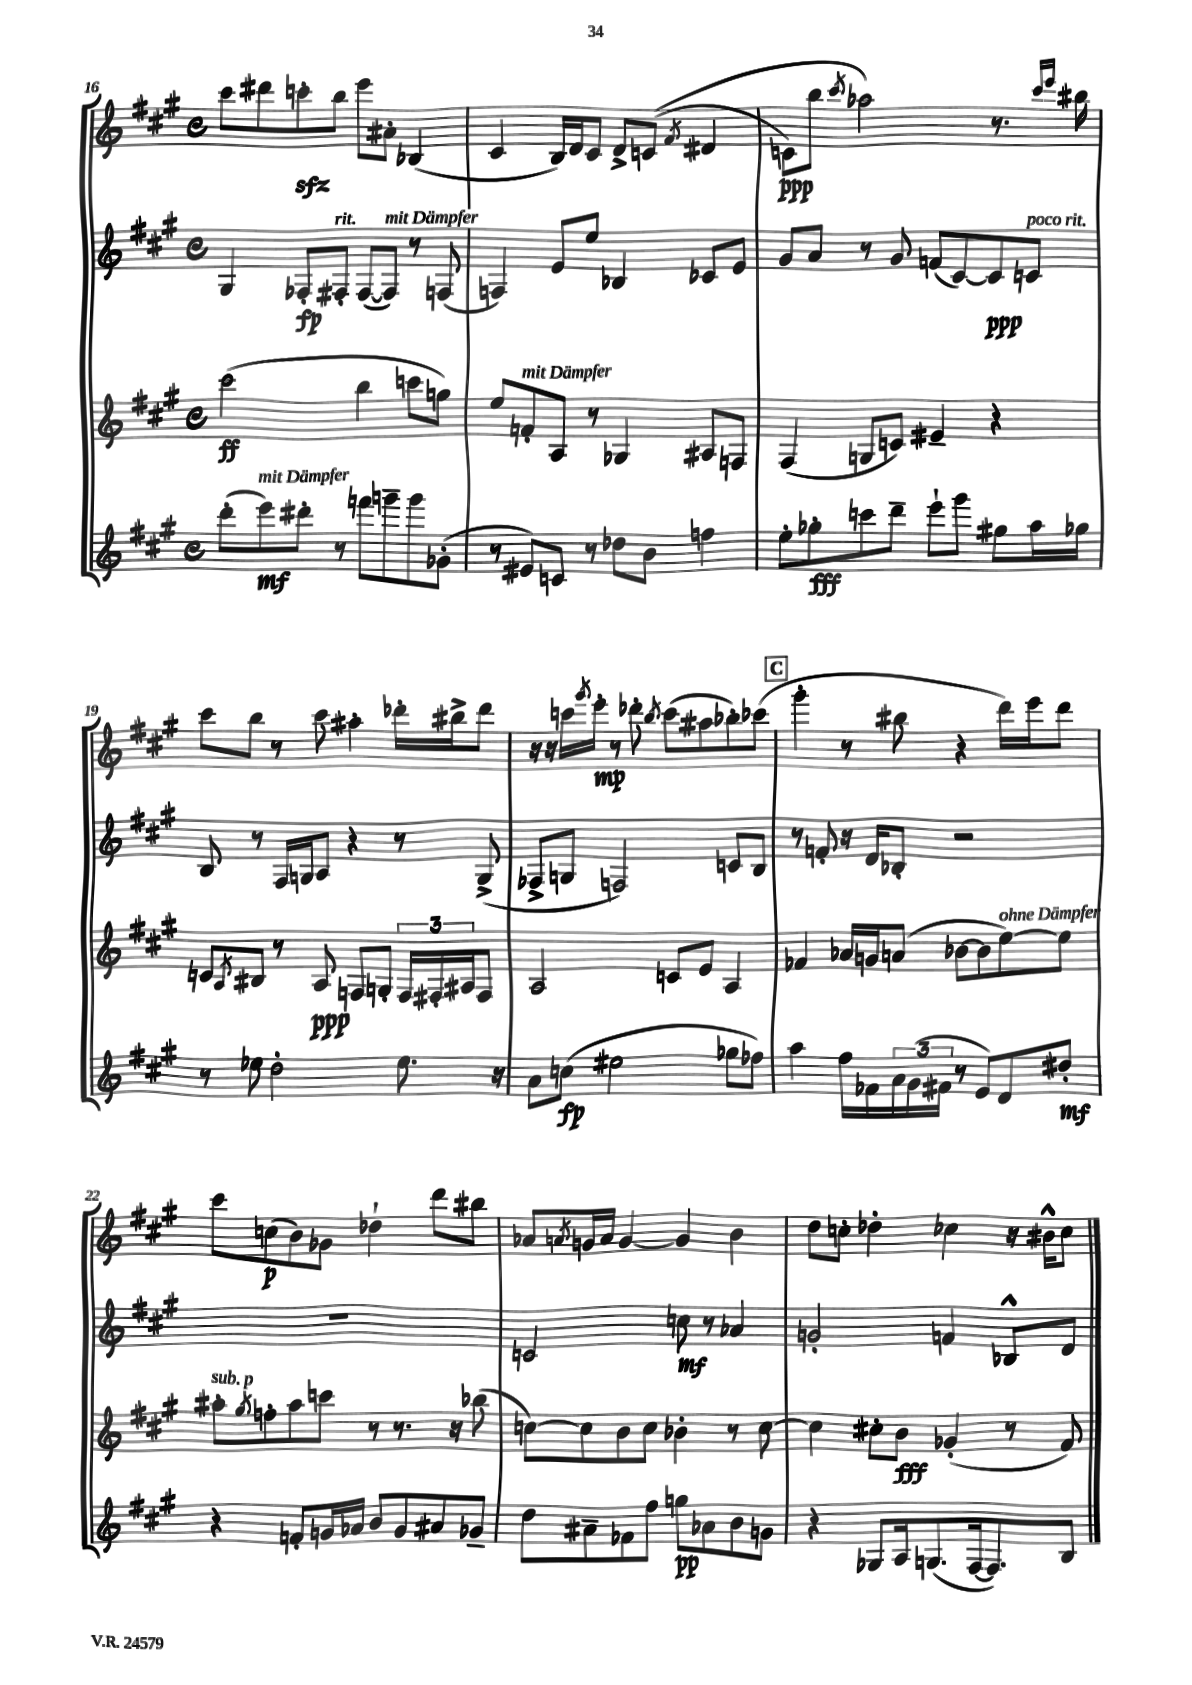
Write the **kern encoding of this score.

**kern	**dynam	**kern	**dynam	**kern	**dynam	**kern	**dynam
*part4	*part4	*part3	*part3	*part2	*part2	*part1	*part1
*staff4	*staff4	*staff3	*staff3	*staff2	*staff2	*staff1	*staff1
*clefG2	*	*clefG2	*	*clefG2	*	*clefG2	*
*k[f#c#g#]	*	*k[f#c#g#]	*	*k[f#c#g#]	*	*k[f#c#g#]	*
*M4/4	*	*M4/4	*	*M4/4	*	*M4/4	*
*met(c)	*	*met(c)	*	*met(c)	*	*met(c)	*
=16	=16	=16	=16	=16	=16	=16	=16
(8ddd'\L	.	(2ccc#\	ff	4G#/	.	8ccc#\L	.
!LO:TX:a:i:t=mit Dämpfer	!	!	!	!	!	!	!
8eee\)	mf	.	.	.	.	8ddd#X\	.
8ddd#X'\J	.	.	.	8F-X'/L	fp	8cccnzz'\	.
!	!	!	!	!LO:TX:a:i:t=rit.	!	!	!
8r	.	.	.	8F#X'/J	.	8bb\J	.
8fffn\L	.	4bb\	.	([8F#/L	.	8eee\L	.
!	!	!	!	!LO:TX:a:i:t=mit Dämpfer	!	!	!
8gggn~\	.	.	.	8F#/J])	.	8a#X'\J	.
8ggg\	.	8cccn\L	.	8r	.	(4B-X/	.
(8g-X'\J	.	8ggn\J)	.	(8Fn/	.	.	.
=17	=17	=17	=17	=17	=17	=17	=17
8r	.	8ee/L	.	4Fn/)	.	4c#/	.
!	!	!LO:TX:a:i:t=mit Dämpfer	!	!	!	!	!
8e#X/L)	.	8fn'/	.	.	.	.	.
8cn/J	.	8A/J	.	8e/L	.	16B/LL)	.
.	.	.	.	.	.	16d/J	.
8r	.	8r	.	8ee/J	.	8c#/J	.
8dd-X\L	.	4G-X/	.	4B-X/	.	8d^/L	.
8b\J	.	.	.	.	.	((8cn/J	.
.	.	.	.	.	.	8qf#/	.
4ffn\	.	8A#X/L	.	8c-X/L	.	4d#X/	.
.	.	8Fn/J	.	8e/J	.	.	.
=18	=18	=18	=18	=18	=18	=18	=18
8ee'\L	.	(4F#/	.	8g#/L	.	8cn\L)	ppp
8gg-X'\	fff	.	.	8a/J	.	8bb\J	.
.	.	.	.	.	.	8qccc#/	.
8cccn\	.	8Gn/L	.	8r	.	2aa-X\)	.
8ddd~\J	.	8cn/J)	.	8g#/	.	.	.
8eee`\L	.	4e#X~/	.	(8fn/L	.	.	.
8ggg#\J	.	.	.	[8c#/)	.	.	.
8gg#X\L	.	4r	.	8c#/]	ppp	8.r	.
!	!	!	!	!LO:TX:a:i:t=poco rit.	!	!	!
16aa\L	.	.	.	8cn/J	.	.	.
.	.	.	.	.	.	16qqccc#/LL	.
.	.	.	.	.	.	16qqeee/JJ	.
16gg-X\JJ	.	.	.	.	.	16bb#X\	.
!!LO:LB:g=z
=19	=19	=19	=19	=19	=19	=19	=19
8r	.	8cn/L	.	8B/	.	8ccc#\L	.
.	.	8qA/	.	.	.	.	.
8ee-X\	.	8B#X/J	.	8r	.	8bb\J	.
2dd'\	.	8r	.	16F#/LL	.	8r	.
.	.	.	.	16Gn/J	.	.	.
.	.	8A/	ppp	8A/J	.	8ccc#\	.
.	.	8Fn/L	.	4r	.	4aa#X'\	.
.	.	8Gn'/J	.	.	.	.	.
8.ee-\	.	24F/LL	.	8r	.	16ddd-X'\LL	.
.	.	24F#X'/	.	.	.	.	.
.	.	.	.	.	.	16bb#X^\J	.
.	.	24A#X/J	.	.	.	.	.
.	.	8F#/J	.	(8G^/	.	8ddd-\J	.
16r	.	.	.	.	.	.	.
=20	=20	=20	=20	=20	=20	=20	=20
8a\L	.	2A/	.	8F-X^/L	.	16r	.
.	.	.	.	.	.	16r	.
(8ccn\J	fp	.	.	8Gn/J	.	16cccn\LL	.
.	.	.	.	.	.	8qggg#/	.
.	.	.	.	.	.	16eee'\JJ	mp
2ee#X\	.	.	.	2Fn/)	.	8r	.
.	.	.	.	.	.	8ddd-X'\	.
.	.	.	.	.	.	8qbb/	.
.	.	8cn/L	.	.	.	(8ccc\L	.
.	.	8e/J	.	.	.	8aa#X\	.
8gg-X\L	.	4A/	.	8cn/L	.	8bb-X'\)	.
8ff-X\J)	.	.	.	8B/J	.	(8ccc-X\J	.
!!LO:REH:place=s1:t=C
=21	=21	=21	=21	=21	=21	=21	=21
4aa\	.	4f-X/	.	8r	.	4ggg#'\	.
.	.	.	.	8fn'/	.	.	.
16ff#\LL	.	16a-X/LL	.	16r	.	8r	.
16f-X\	.	16gn/J	.	16d/KL	.	.	.
24a\	.	(8an/J	.	8B-X'/J	.	8bb#X\	.
(24g#\	.	.	.	.	.	.	.
24f#X\JJ	.	.	.	.	.	.	.
8r	.	[8b-X\L	.	2r	.	4r	.
8e/L)	.	8b-\]	.	.	.	.	.
!	!	!LO:TX:a:i:t=ohne Dämpfer	!	!	!	!	!
8d/	.	[8ee\)	.	.	.	16ddd\LL)	.
.	.	.	.	.	.	16eee\J	.
8dd#X'/J	mf	8ee\J]	.	.	.	8ddd\J	.
!!LO:LB:g=z
=22	=22	=22	=22	=22	=22	=22	=22
!	!	!LO:TX:a:i:t=sub. p	!	!	!	!	!
4r	.	8aa#X'\L	.	1r	.	8ccc#\L	.
.	.	8qgg#/	.	.	.	.	.
.	.	8ffn'\	.	.	.	(8ccn\	p
8fn'/L	.	8aa#\	.	.	.	8b\)	.
16gn/L	.	8cccn\J	.	.	.	8g-X\J	.
16a-X/JJ	.	.	.	.	.	.	.
8b/L	.	8r	.	.	.	4dd-X`\	.
8g/	.	8.r	.	.	.	.	.
8a#X/	.	.	.	.	.	8ddd\L	.
.	.	16r	.	.	.	.	.
8g-X~/J	.	(8bb-X\	.	.	.	8bb#X\J	.
=23	=23	=23	=23	=23	=23	=23	=23
8dd\L	.	[8ccn\L)	.	2cn/	.	8a-X/L	.
.	.	.	.	.	.	8qan/	.
8a#X~\	.	8cc\]	.	.	.	16gn/L	.
.	.	.	.	.	.	16a/JJ	.
8f-X\	.	8b\	.	.	.	[4g/	.
8ff#\J	.	8cc\J	.	.	.	.	.
8ggn\L	pp	4b-X'\	.	8ccn\	mf	4g/]	.
8a-X\	.	.	.	8r	.	.	.
8b\	.	8r	.	4a-X/	.	4b\	.
8gn\J	.	[8cc\	.	.	.	.	.
=24	=24	=24	=24	=24	=24	=24	=24
4r	.	4cc\]	.	2gn'/	.	8dd\L	.
.	.	.	.	.	.	8ccn'\J	.
8G-X/L	.	8cc#X'\L	.	.	.	4dd-X'\	.
16A/k	.	8b\J	fff	.	.	.	.
(8.Gn/	.	.	.	.	.	.	.
.	.	(4g-X'/	.	4fn/	.	4cc-X\	.
[16F#/k	.	.	.	.	.	.	.
8.F#/])	.	.	.	.	.	.	.
.	.	8r	.	8B-X^^/L	.	16r	.
.	.	.	.	.	.	16b#X^^\KL	.
8B/J	.	8f#/)	.	8d/J	.	8cc-\J	.
==	==	==	==	==	==	==	==
*-	*-	*-	*-	*-	*-	*-	*-
